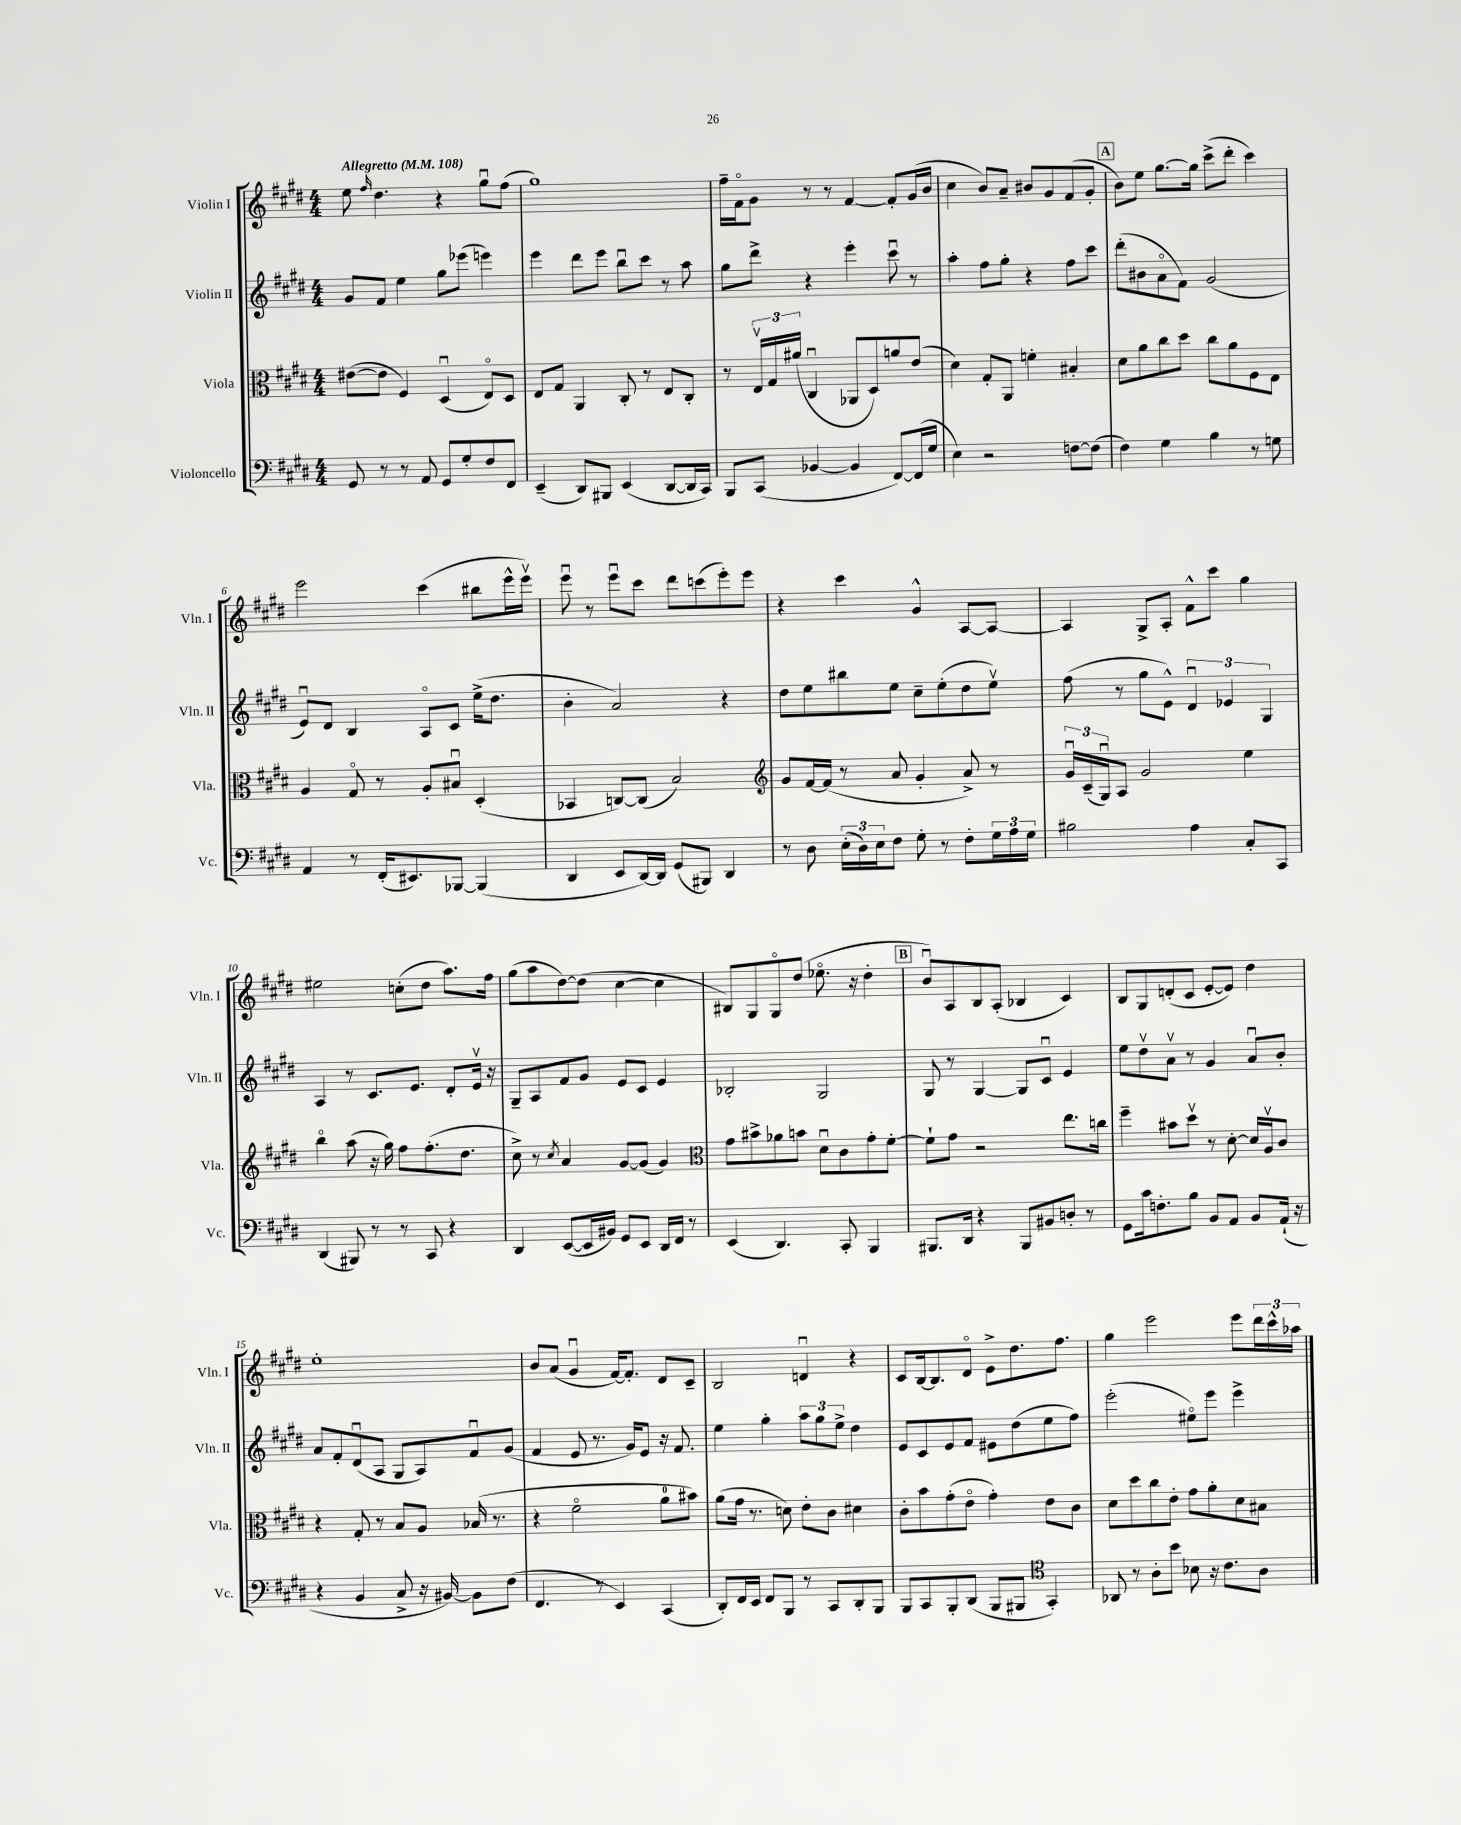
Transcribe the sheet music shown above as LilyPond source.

<<
\new StaffGroup <<
\new Staff = "s0" \with { instrumentName = "Violin I" shortInstrumentName = "Vln. I" } {
    \clef treble \key e \major \numericTimeSignature \time 4/4 \tempo "Allegretto" 4 = 108
    e''8 \grace { fis''16 } dis''4. r4 gis''8\downbow fis''8( |
    gis''1) |
    fis''16-- fis'16\flageolet gis'8 r8 r8 fis'4~ fis'8-. gis'16( b'16 |
    cis''4 b'8) a'8-- bis'8 gis'8 fis'8( gis'8-. |
    \mark \markup { \box "A" } b'8) e''8 gis''8.~ gis''16 cis'''8->( dis'''8-. cis'''4) |
    e'''2 cis'''4( bis''8 e'''16-^ e'''16\upbow) |
    e'''8\downbow r8 e'''8\downbow cis'''8 dis'''8 c'''8( e'''8-.) e'''8 |
    r4 cis'''4 gis'4-^ a8~ a8~ |
    a4 gis8-> a8-. fis'8-^ cis'''8 gis''4 |
    eis''2 c''8-.( dis''8 a''8.) fis''16 |
    gis''8( a''8 dis''8~) dis''8( cis''4~ cis''4 |
    bis8) gis8 gis8\flageolet dis''8( ees''8.\flageolet r16 dis''4-. |
    \mark \markup { \box "B" } b'8\downbow) a8 b8 a8-.( bes4 cis'4) |
    b8 gis8 d'8-.( cis'8 e'8~-. e'8) dis''4 |
    e''1-. |
    b'8 a'8( gis'4\downbow fis'16~) fis'8.-. dis'8 cis'8-- |
    b2 d'4\downbow r4 |
    cis'8 b16~ b8. dis'8\flageolet e'8-> dis''8. fis''8. |
    gis''4 e'''2 e'''8 \tuplet 3/2 { dis'''16 cis'''16-^ aes''16 } \bar "|." |
}
\new Staff = "s1" \with { instrumentName = "Violin II" shortInstrumentName = "Vln. II" } {
    \clef treble \key e \major \numericTimeSignature \time 4/4
    gis'8 fis'8 e''4 gis''8 ees'''8( e'''4) |
    e'''4 dis'''8 e'''8 b''8\downbow cis'''8 r8 a''8 |
    gis''8 dis'''8-> r4 e'''4-. cis'''8\downbow r8 |
    a''4-. fis''8 gis''8-. r4 fis''8 cis'''8 |
    \mark \markup { \box "A" } dis'''8-.( bis'8 a'8\flageolet fis'8) gis'2( |
    e'8\downbow) dis'8 b4 a8\flageolet cis'8 e''16->( dis''8. |
    b'4-. a'2) r4 |
    dis''8 e''8 bis''8 e''8 cis''8-- e''8-.( dis''8 e''8\upbow) |
    fis''8( r8 gis''8 e'8-^) \tuplet 3/2 { dis'4\downbow ees'4 gis4 } |
    a4 r8 cis'8. e'8. dis'8-. e'16\upbow r16 |
    gis8-- a8 fis'8 gis'8 e'8 cis'8 e'4 |
    bes2-. gis2 |
    \mark \markup { \box "B" } gis8 r8 gis4~ gis8 cis'8\downbow e'4 |
    e''8 dis''8\upbow a'8\upbow r8 gis'4 a'8\downbow b'8-. |
    a'8 fis'8-. dis'8\downbow( a8 gis8 a8) fis'8\downbow gis'8( |
    fis'4 e'8 r8. gis'16) e'8 r16 fis'8. |
    e''4 gis''4-. \tuplet 3/2 { a''8 gis''8 e''8-> } dis''4 |
    e'8 cis'8 e'8 fis'8 eis'8 dis''8( e''8 fis''8) |
    e'''2-.( eis''8\flageolet) e'''8 e'''4-> \bar "|." |
}
\new Staff = "s2" \with { instrumentName = "Viola" shortInstrumentName = "Vla." } {
    \clef alto \key e \major \numericTimeSignature \time 4/4
    eis'8~( eis'8 fis4) dis4\downbow( e8\flageolet) dis8 |
    e8 gis8 a,4 cis8-. r8 e8 cis8-. |
    r8 \tuplet 3/2 { e16\upbow gis16 ais'16( } cis4\downbow aes,8 dis8) a'8 e'8( |
    dis'4) gis8-. a,8 f'4-. bis4-. |
    \mark \markup { \box "A" } dis'8 a'8 cis''8 dis''8 cis''8 a'8 fis8 e8 |
    a4 gis8\flageolet r8 a8-. bis8\downbow dis4-.( |
    bes,4 c8~) c8( b2) |
    \clef treble gis'8 fis'16~ fis'16( r8 a'8 gis'4-. a'8->) r8 |
    \tuplet 3/2 { gis'16\downbow cis'16--( gis16\downbow) } a8 gis'2 e''4 |
    b''4\flageolet a''8( r16 gis''16) fis''8 fis''8.-.( dis''8. |
    cis''8->) r8 \acciaccatura { cis''8 } a'4 gis'8~ gis'8( gis'4) |
    \clef alto gis'8 bis'8-> aes'8 b'8 dis'8\downbow cis'8 gis'8-. fis'8~-. |
    \mark \markup { \box "B" } fis'8-! gis'8 r2 e''8. c''16 |
    fis''4-- bis'8 dis''8\upbow r8 dis'8~-. dis'16 a16\upbow cis'8 |
    r4 gis8-. r8 b8 a8 bes16( r8. |
    r4 fis'2\flageolet a'8-0 bis'8) |
    a'8( gis'16 r8. d'8) e'8-. cis'8 dis'4 |
    cis'8-. b'8 gis'8-.( e'8\flageolet gis'4-.) e'8 cis'8 |
    dis'8 dis''8 cis''8 e'8-. gis'8 a'8-. dis'8 bis8 \bar "|." |
}
\new Staff = "s3" \with { instrumentName = "Violoncello" shortInstrumentName = "Vc." } {
    \clef bass \key e \major \numericTimeSignature \time 4/4
    gis,8 r8 r8 a,8 gis,8 gis8-. fis8 fis,8 |
    e,4--( dis,8) bis,,8 e,4( dis,8~ dis,16 cis,16) |
    b,,8 cis,8( bes,4~ bes,4 fis,8~) fis,16( gis16 |
    e4) r2 f8~ f8( |
    \mark \markup { \box "A" } fis4) gis4 b4 r8 g8 |
    a,4 r8 fis,16-.( eis,8.) bes,,8~ bes,,4( |
    dis,4 e,8 dis,16~) dis,16 gis,8( bis,,8) dis,4 |
    r8 dis8 \tuplet 3/2 { e16-.( dis16) e16 } fis8 gis8-. r8 fis8-. \tuplet 3/2 { gis16 a16 gis16 } |
    bis2 a4 cis8-. cis,8 |
    dis,4( bis,,8) r8 r8 cis,8 r4 |
    dis,4 e,8~( e,16 bis,16) gis,8 e,8 dis,16 fis,16 r8 |
    e,4( dis,4.) cis,8-. b,,4 |
    \mark \markup { \box "B" } bis,,8. dis,16 r4 bis,,8 bis,8 d8-. r8 |
    gis,8 cis'16 f8.-. b8 b,8 a,8 b,8 a,16-!( r16 |
    r4 b,4 cis8-> r16 bis,16~) bis,8 fis8( |
    fis,4. r8 e,4) cis,4( |
    dis,8-.) fis,16 e,16 fis,8 b,,8 r8 cis,8 dis,8-. b,,8 |
    b,,8 cis,8 b,,8-. dis,8( b,,8 bis,,8 \clef tenor gis,4-.) |
    aes,8 r8 a8-. b'8 bes8 r16 cis'8. a8 \bar "|." |
}
>>
>>
